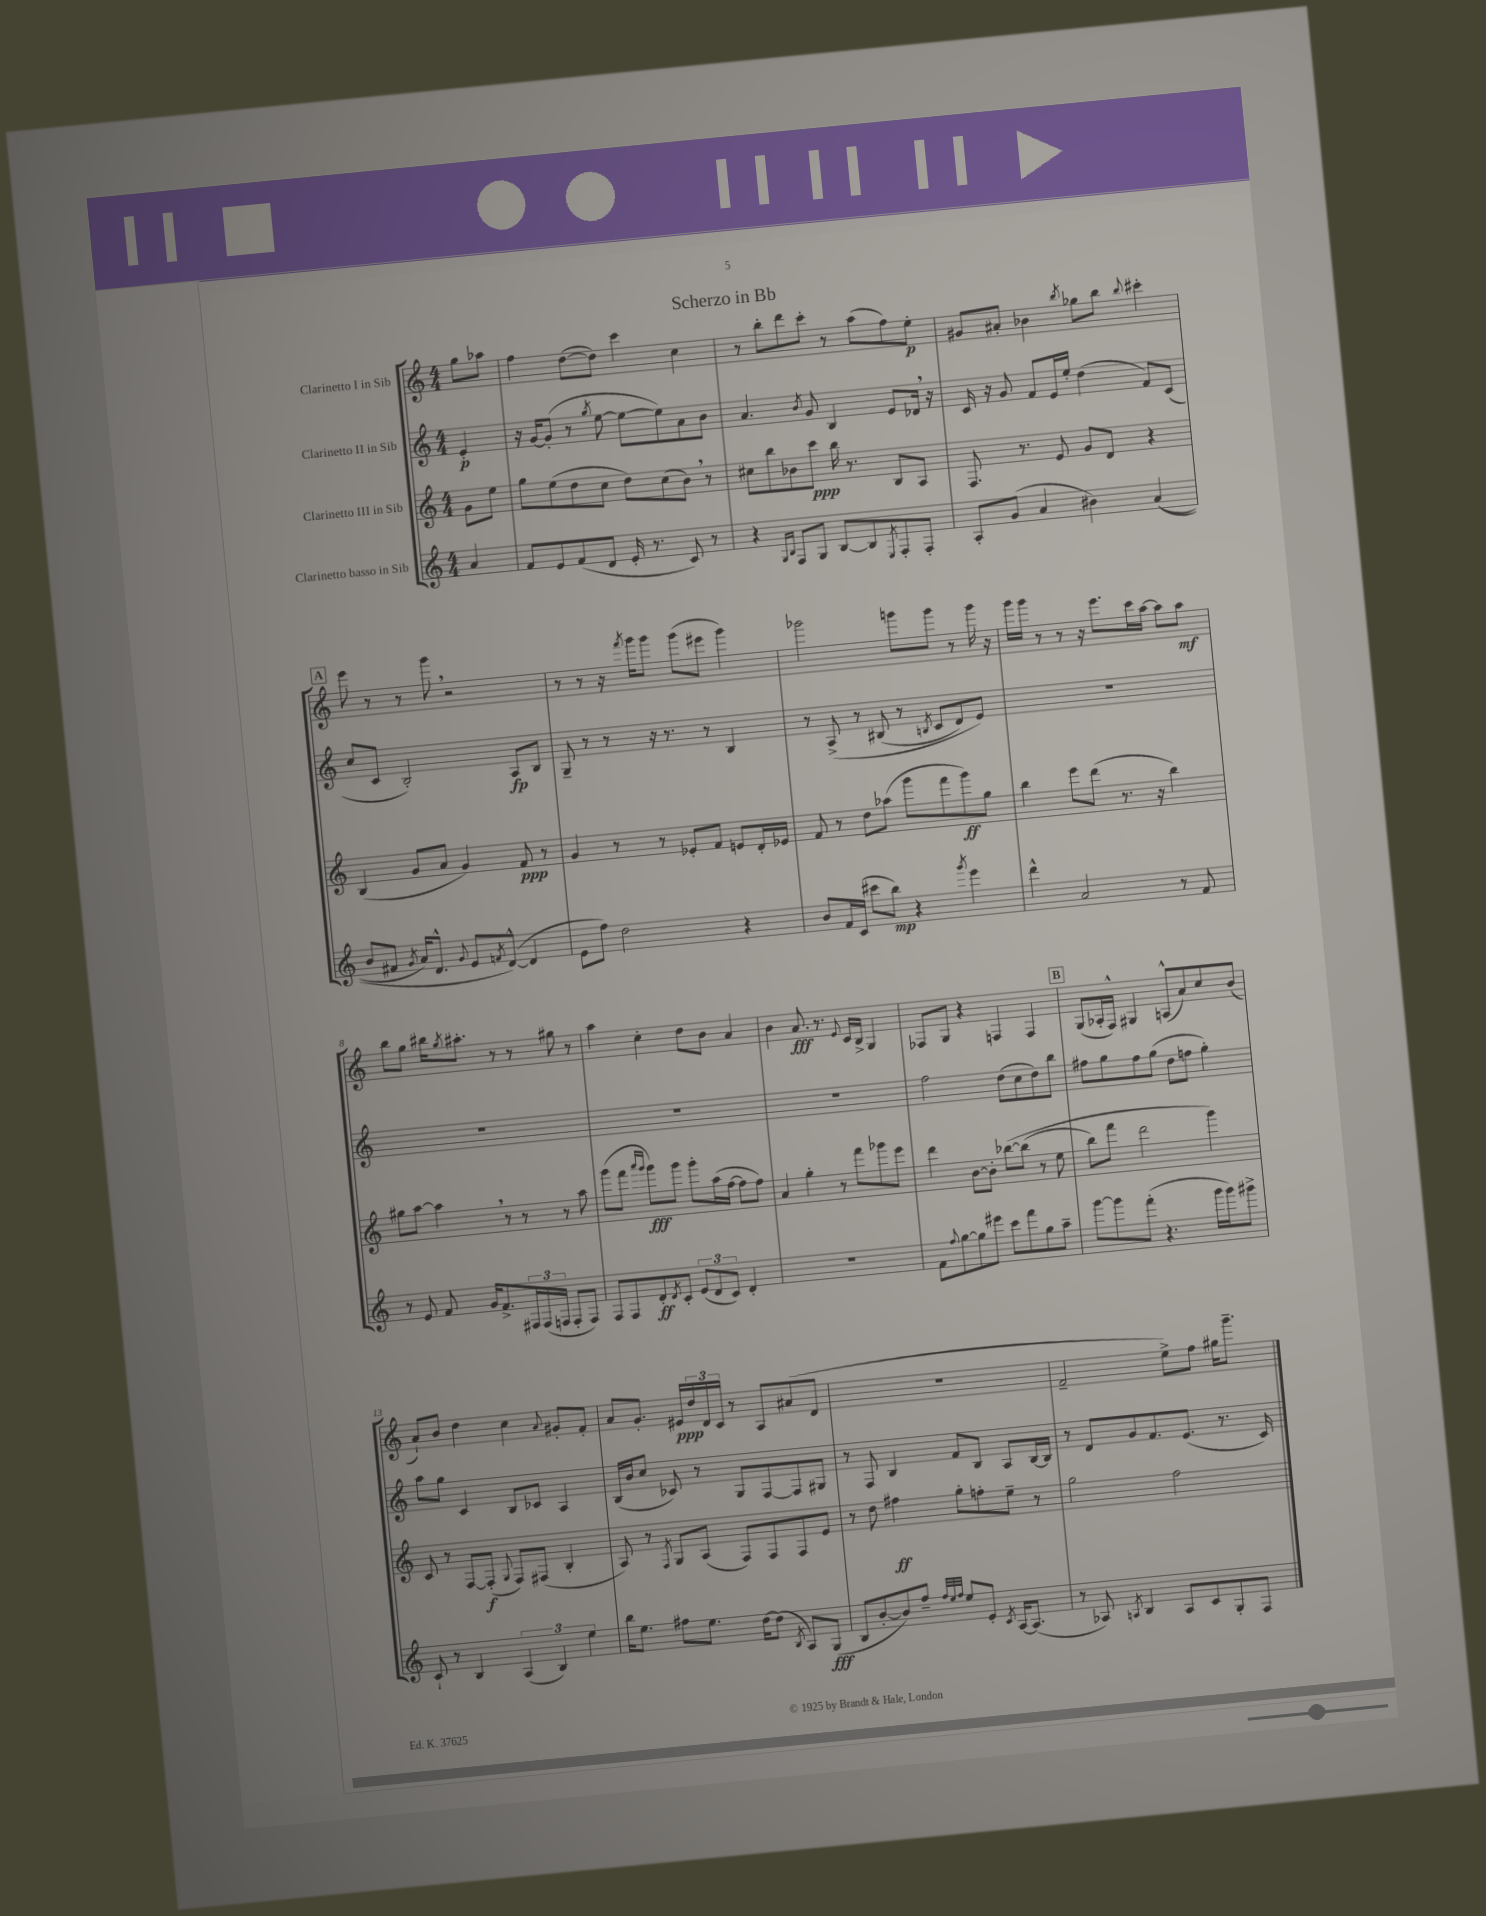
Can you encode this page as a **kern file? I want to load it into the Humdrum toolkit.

**kern	**kern	**kern	**kern
*staff4	*staff3	*staff2	*staff1
*clefG2	*clefG2	*clefG2	*clefG2
*k[]	*k[]	*k[]	*k[]
*M4/4	*M4/4	*M4/4	*M4/4
4a/	8g\L	4e'/	8gg\L
.	8ee\J	.	8aa-\J
=	=	=	=
8f/L	8gg\L	16r	4ff\
.	.	[16g/LK	.
8e/	(8ee\	(8g'/]J	.
(8f/	8dd\	8r	([8dd\L
.	.	8qgg/	.
8d/J	8cc\J	[8ee\	8dd\]J)
16e'/	8dd\L)	8ee\_L	4ccc\
8.r	.	.	.
.	(8cc\	8ee\])	.
8c/)	8b\J)	8a\	4cc\
8r	8r	8b\J	.
=	=	=	=
4r	8cc#\L	4.a/	8r
.	8bb\	.	8bb'\L
16qqG/LL	.	.	.
16qqB/JJ	.	.	.
8F/L	8b-\	.	8ddd\
.	.	8qb/	.
8G/J	8ccc\J	8g/	8ccc'\J
[8B/L	16bb\	4B/	8r
.	8.r	.	.
8B/]	.	.	(8aa\L
8qE/	.	.	.
8F'/	8B/L	8e/L	8ff\)
8F'/J	8A/J	16d-/Jk	8ee'\J
.	.	16r	.
=	=	=	=
8A'/L	8.F/	16c/	8g#/L
.	.	16r	.
(8g/J	.	8g/	8a#'/J
.	8.r	.	.
4a/	.	8f/L	4b-\
.	8e/	16e/L	.
.	.	16ee'/JJ	.
.	.	.	8qbb/
4b#\)	8g/L	(4dd\	8gg-\L
.	8d/J	.	8bb\J
.	.	.	8qqbb/
&((4a/	4r	8f/L)	4ccc#'\
.	.	(8c/J	.
=	=	=	=
8b/L	(4B/	8cc/L	8eee\
8f#/J	.	8c/J	8r
8qg/	.	.	.
16a/LK)	8g/L	2B'/)	8r
8.d^^/J	.	.	.
.	8a/J	.	8ggg\
8qqg/	.	.	.
8e/L	4g/)	.	2r
8qf/	.	.	.
([8d^^/J&)	.	.	.
4d/]	8f/	8A/L	.
.	8r	8B/J	.
=	=	=	=
8e\L	4g/	8G~/	8r
8ff\J)	.	8r	8r
2dd\	8r	8r	16r
.	.	.	8qfff/
.	.	.	16ggg\LK
.	8r	16r	8ggg\J
.	.	8.r	.
.	8e-'/L	.	(8ggg\L
.	8f/J	8r	8eee#\J
4r	8e/L	4B/	4ggg\)
.	16d'/L	.	.
.	16e-/JJ	.	.
=	=	=	=
8b/L	8f/	8r	2ggg-\
16f/L	8r	&(8A^/	.
(16c/JJ	.	.	.
8ccc#\L	8dd\L	8r	.
8bb\J)	(8aa-\J	(8B#/	.
4r	8ggg\L	8r	8ggg\L
.	.	8qB/	.
.	8fff\	8c/L	8ggg\J
8qggg/	.	.	.
4eee\	8ggg\)	8d/)	8r
.	8gg\J	8e/J&)	16ggg\
.	.	.	16r
=	=	=	=
4ddd^^\	4bb\	1r	16ggg\LL
.	.	.	16ggg\JJ
.	.	.	8r
2a/	8eee\L	.	8r
.	(8ddd\J	.	16r
.	.	.	8.eee\L
.	8.r	.	.
.	.	.	16ccc\L
.	16r	.	[16aa\JJ
8r	4bb\)	.	8aa\]L
8f/	.	.	8aa\J
=	=	=	=
8r	8gg#\L	1r	8bb\L
8e/	[8aa\J	.	8gg\J
8f/	4aa\]	.	16bb#\LK
.	.	.	8qgg/
.	.	.	8.aa#'\J
16g/LK	.	.	.
8.f^/	.	.	.
.	8r	.	8r
24F#/L	8r	.	8r
(24F#/	.	.	.
24F/JJ	.	.	.
8F'/L	8r	.	8gg#\
8F/J)	8aa\	.	8r
=	=	=	=
8F/L	(8ggg\L	1r	4aa\
8F/	8fff\J	.	.
.	16qqaaa/LL	.	.
.	16qqggg/JJ	.	.
8d'/	8ggg\L)	.	4cc'\
8qd/	.	.	.
8c'/J	8ggg\J	.	.
(12e/L	8ggg'\L	.	8dd\L
12d/	.	.	.
.	(16aa\L	.	8b\J
12c/J)	.	.	.
.	[16ff\JJ	.	.
4d'/	8ff\]L	.	4a/
.	8ff\J)	.	.
=	=	=	=
1r	4a/	1r	4b\
.	4gg'\	.	8.a/
.	.	.	8.r
.	8r	.	.
.	.	.	8qqe/
.	8fff\L	.	16c/LL
.	.	.	16B^/JJ
.	8ggg-\	.	4G/
.	8eee\J	.	.
=	=	=	=
8f\L	4ddd\	2ff\	8F-/L
8qqff/	.	.	.
[8gg\	.	.	8G/J
8gg\]	[8b\L	.	4r
8eee#\J	8b'\]J	.	.
8ccc\L	&([8bb-\L	(8dd\L	4F/
8fff\	(8bb-\]J	8cc\	.
8gg\	8r	8dd\)	4F/
8aa~\J	8ee\	8bb\J	.
=	=	=	=
[8ggg\L	8bb\L)	8ff#\L	(8G/L
8ggg\]	8fff\J	8gg\	16A-'/L
.	.	.	16F^^/JJ)
(8fff'\J	2ddd\	8ff#\	4G#/
4.r	.	(8gg\J	.
.	.	8dd\L	(8A^^/L
.	.	8ff\J	8a/)
16ggg\LL	4ggg\&)	4gg'\)	8cc/
16ggg\J)	.	.	.
8ggg#^\J	.	.	(8b/J
=	=	=	=
8c`/	8c/	8aa\L	8a`/L)
8r	8r	8gg\J	8b/J
4B/	[8F/L	4c/	4dd\
.	(8F'/]J	.	.
.	8qqG/	.	.
(6A/	8F/L)	8B/L	4cc\
.	(8F#/J	8c-/J	.
6B/)	.	.	.
.	.	.	8qqa/
.	4B'/	4A/	8g#'/L
6ee\	.	.	.
.	.	.	8f'/J
=	=	=	=
16bb\LK	8A/)	(16B/LL	8a/L
8.ee\J	.	16b/J	.
.	8r	8cc/J	8.g'/J
.	8qF/	.	.
8ff#\L	8G/L	8c-/)	.
.	.	.	16e#/LL
8.ee\J	(8A/J	8r	24dd/
.	.	.	24d/
.	.	.	24c/JJ
.	8F/L)	8G/L	8r
[16dd\LK	.	.	.
(8dd\]J	8F/	[8F/	8A/L
8qB/	.	.	.
8A/L)	8F/	8F/]	(8a#/
(8G/J	8e/J	8G#/J	8d/J
=	=	=	=
8B/L	8r	8r	1r
[8b'/	8dd\	8F/	.
8b/])	4ff#\	4B/	.
8ff~/J	.	.	.
32qqff/LLL	.	.	.
32qqee/	.	.	.
32qqff/JJJ	.	.	.
8ee/L	8gg'\L	8f/L	.
8e'/J	8ff'\	8B/J	.
8qc/	.	.	.
[16A/LK	8ee~\J	8A/L	.
(8.A/]J	.	.	.
.	8r	[16B/L	.
.	.	16B/]JJ	.
=	=	=	=
8r	2gg\	8r	2f~/
8A-/)	.	8d/L	.
8qA/	.	.	.
4B/	.	8g/	.
.	.	8.f/	.
8A/L	2ff\	.	8ee^\L)
.	.	(8.e/J	.
8c/	.	.	8ff\J
8G'/	.	8.r	16gg#\LK
.	.	.	8.ggg~\J
8F/J	.	.	.
.	.	16c/)	.
==	==	==	==
*-	*-	*-	*-
